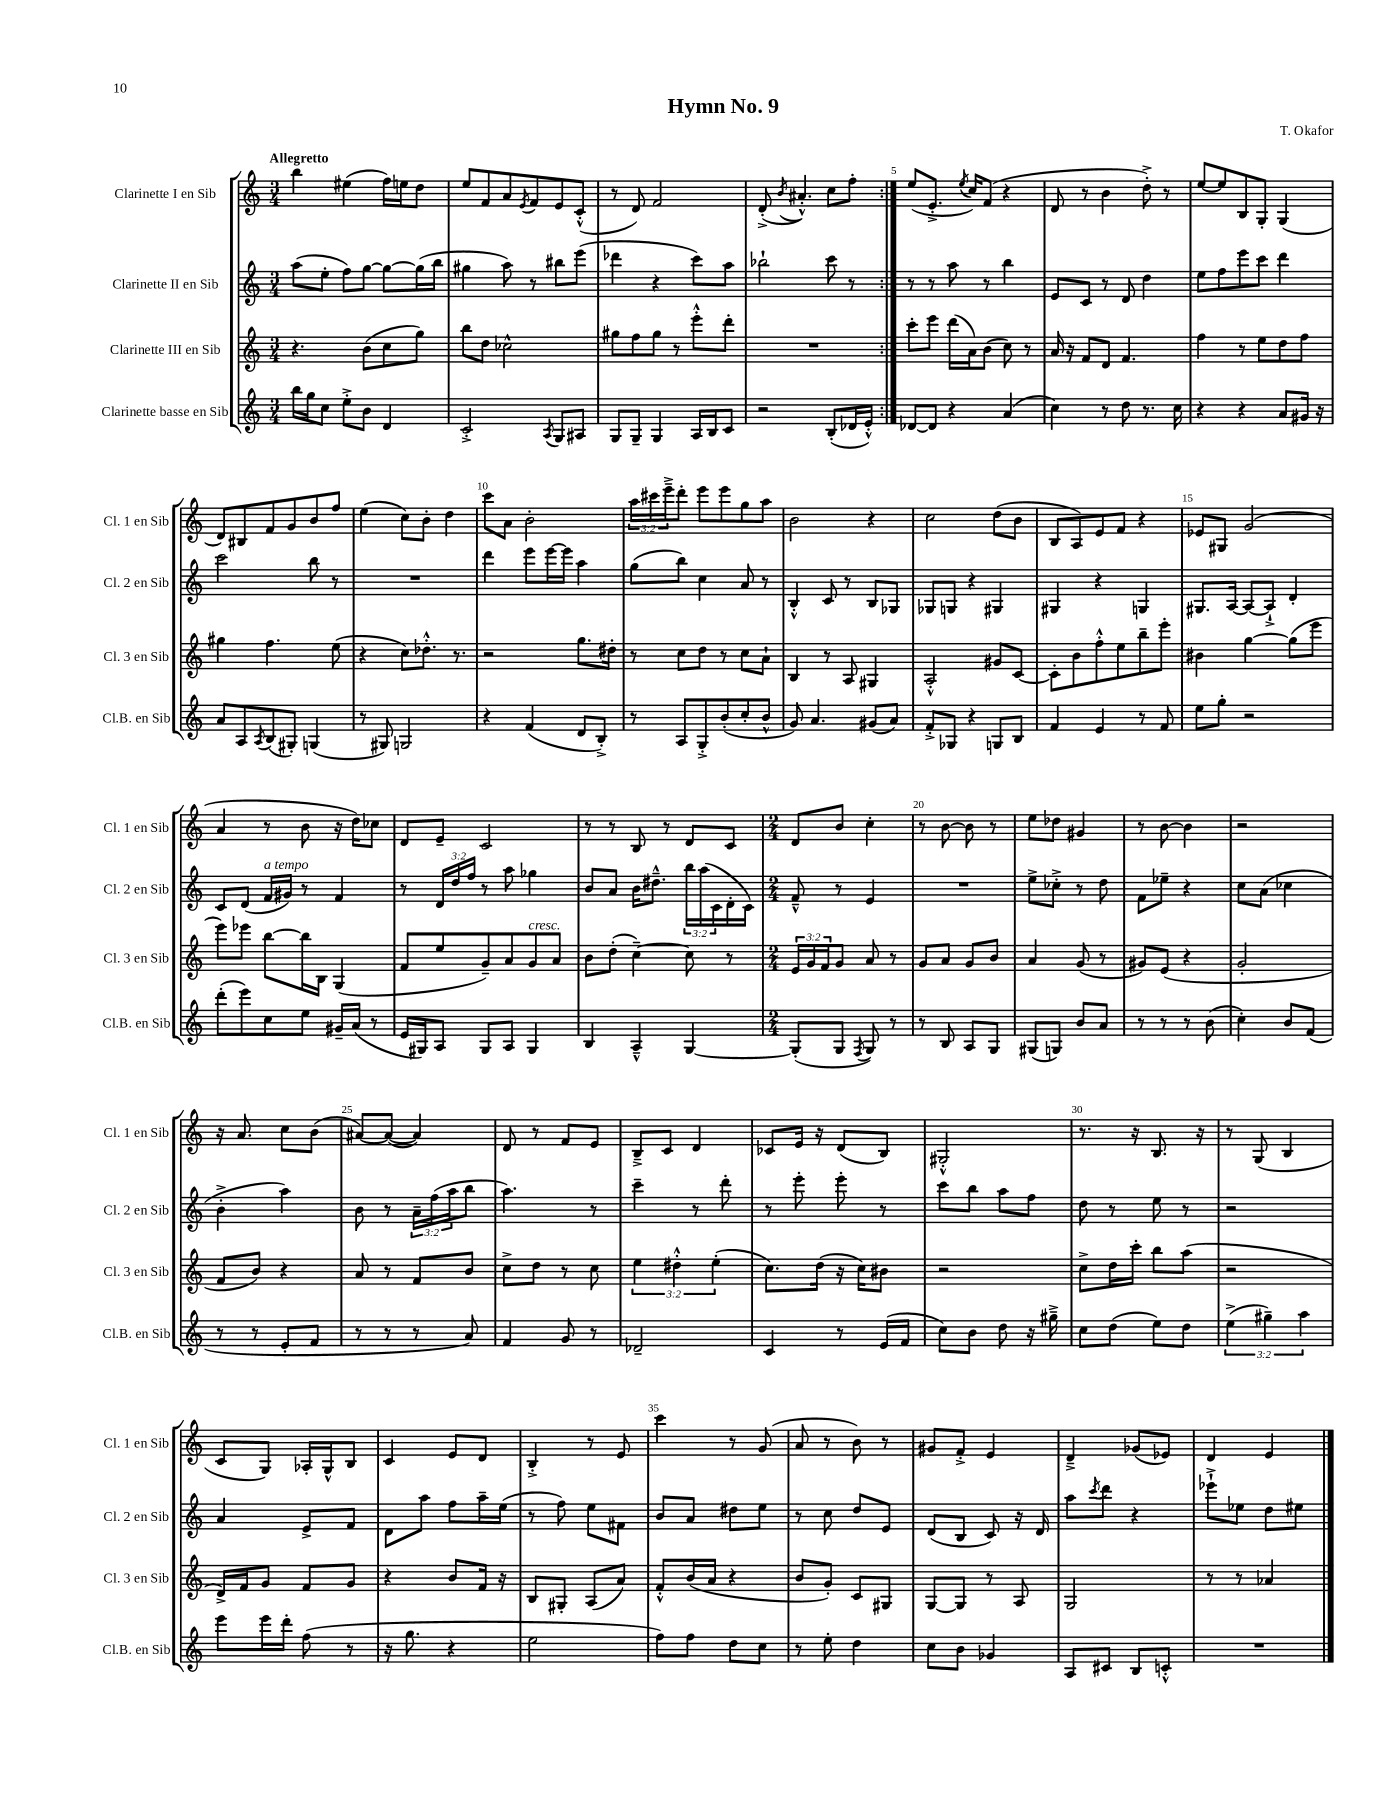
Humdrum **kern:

**kern	**kern	**kern	**kern
*staff4	*staff3	*staff2	*staff1
*clefG2	*clefG2	*clefG2	*clefG2
*k[]	*k[]	*k[]	*k[]
*M3/4	*M3/4	*M3/4	*M3/4
16bb	4.r	(8aa	4bb
16gg	.	.	.
8cc	.	8ee'	.
8ee'^	.	8ff)	(4ee#
8b	(8b	[8gg	.
4d	8cc	8gg_	16ff)
.	.	.	16ee
.	8gg)	(16gg]	8dd
.	.	16bb	.
=	=	=	=
2c'^	8bb	4gg#	8ee
.	8dd	.	8f
.	2cc-^^	8aa)	8a
.	.	.	8qe
.	.	8r	8f
8qA	.	.	.
8G	.	8bb#	8e
8A#	.	(8eee	(8c'^^
=	=	=	=
8G	8gg#	4ddd-	8r
8G~	8ff	.	8d)
4G	8gg#	4r	2f
.	8r	.	.
16A	8eee'^^	8ccc)	.
16B	.	.	.
8c	8ddd'	8aa	.
=	=	=	=
2r	2.r	2bb-`	(8d'^
.	.	.	8qb
.	.	.	4.a#'^^)
(8B'	.	8ccc	8cc
16d-	.	8r	8ff'
16e'^^)	.	.	.
=:|!	=:|!	=:|!	=:|!
[8d-	8ccc'	8r	(8ee
8d-]	8eee	8r	8.e'^
4r	(16ddd	8aa	.
.	.	.	8qee
.	16a)	.	16cc)
.	(8b	8r	(8f
(4a	8cc)	4bb	4r
.	8r	.	.
=	=	=	=
4cc)	16a	8e	8d
.	16r	.	.
.	8f	8c	8r
8r	8d	8r	4b
8dd	4.f	8d	.
8.r	.	4dd	8dd'^)
.	.	.	8r
16cc	.	.	.
=	=	=	=
4r	4ff	8ee	[8ee
.	.	8ff	8ee]
4r	8r	8eee	8B
.	8ee	8ccc	8G'
8a	8dd	4ddd	(4G
16g#	8ff	.	.
16r	.	.	.
=	=	=	=
8a	4gg#	2ccc	8d)
8A	.	.	8B#
8qA	.	.	.
(8B	4.ff	.	8f
8G#')	.	.	8g
(4G	.	8bb	8b
.	(8ee	8r	8ff
=	=	=	=
8r	4r	2.r	(4ee
8G#)	.	.	.
2G	8cc)	.	8cc)
.	8.dd-'^^	.	8b'
.	.	.	4dd
.	8.r	.	.
=	=	=	=
4r	2r	4ddd	8ccc
.	.	.	8a
(4f	.	8eee	2b'
.	.	[16eee	.
.	.	16eee]	.
8d	8.gg	4aa	.
8B'^)	.	.	.
.	16dd#'	.	.
=	=	=	=
8r	8r	(8gg	24aa
.	.	.	24ccc#
.	.	.	24eee~^
8A	8cc	8bb)	8ddd'
8G'^	8dd	4cc	8eee
(8b'	8r	.	8eee
8cc'	8cc	8a	8gg
8b^^	8a`	8r	8aa
=	=	=	=
8g)	4B	4B'^^	2b
4.a	.	.	.
.	8r	8c	.
.	8A	8r	.
(8g#	4G#	8B	4r
8a)	.	8G-	.
=	=	=	=
8f'^	2A'^^	8G-	2cc
8G-	.	8G	.
4r	.	4r	.
8G	8g#	4G#	(8dd
8B	[8c	.	8b
=	=	=	=
4f	8c']	4G#	8B
.	8b	.	8A)
4e	8ff'^^	4r	8e
.	8ee	.	8f
8r	8bb~	4G	4r
8f	8eee'	.	.
=	=	=	=
8ee	4b#	8.G#	8e-
8gg'	.	.	8G#
.	.	[16A	.
2r	[4gg	8A_	(2g
.	.	8A`^]	.
.	(8gg]	4d'	.
.	8eee	.	.
=	=	=	=
(8ddd'	8eee)	8c	4a
8eee)	8eee-	(8d	.
8cc	[8bb	16f	8r
.	.	16g#)	.
8ee	16bb]	8r	8b
.	16B	.	.
16g#~	(4G	4f	16r
(16a	.	.	16dd)
8r	.	.	8cc-
=	=	=	=
16e	8f	8r	8d
16G#)	.	.	.
8A	8ee	24d	8e~
.	.	24dd	.
.	.	24ff	.
8G#	8g~)	8r	2c
8A	8a	8aa	.
4G#	8g	4gg-	.
.	8a	.	.
=	=	=	=
4B	8b	8b	8r
.	(8dd'	8a	8r
4A~^^	[4cc~)	16b	8B
.	.	8.dd#~^^	.
.	.	.	8r
[4G	8cc]	24bb	8d
.	.	(24aa	.
.	.	24c	.
.	8r	16d'	8c
.	.	16c)	.
=	=	=	=
*M2/4	*M2/4	*M2/4	*M2/4
(8G']	24e	8f~^^	8d
.	24g	.	.
.	24f	.	.
8G	8g	8r	8b
8qF	.	.	.
8G)	8a	4e	4cc'
8r	8r	.	.
=	=	=	=
8r	8g	2r	8r
8B	8a	.	[8b
8A	8g	.	8b]
8G	8b	.	8r
=	=	=	=
(8G#	4a	8ee^	8ee
8G)	.	8cc-'^	8dd-
8b	(8g	8r	4g#
8a	8r	8dd	.
=	=	=	=
8r	8g#)	8f	8r
8r	(8e	8ee-~	[8b
8r	4r	4r	4b]
(8b	.	.	.
=	=	=	=
4cc')	2g'	8cc	2r
.	.	(8a	.
8b	.	4cc-	.
(8f	.	.	.
=	=	=	=
8r	8f	4b'^	16r
.	.	.	8.a
8r	8b)	.	.
8e'	4r	4aa)	8cc
8f	.	.	(8b
=	=	=	=
8r	8a	8b	[8a#)
8r	8r	8r	(8a#_
8r	8f	24a~	4a#])
.	.	(24ff	.
.	.	24aa	.
8a)	8b	8bb	.
=	=	=	=
4f	8cc^	4.aa)	8d
.	8dd	.	8r
8g	8r	.	8f
8r	8cc	8r	8e
=	=	=	=
2d-~	6ee	4ccc~	8B~^
.	.	.	8c
.	6dd#'^^	.	.
.	.	8r	4d
.	(6ee'	.	.
.	.	8ddd'	.
=	=	=	=
4c	8.cc)	8r	8c-
.	.	8eee'	16e
.	(16dd	.	16r
8r	16r	8eee'	(8d
.	16cc)	.	.
(16e	8b#	8r	8B)
16f	.	.	.
=	=	=	=
8cc)	2r	8ccc	2G#'^^
8b	.	8bb	.
8dd	.	8aa	.
16r	.	8ff	.
16gg#~^	.	.	.
=	=	=	=
8cc	8cc^	8dd	8.r
(8dd	16dd	8r	.
.	16ccc'	.	16r
8ee)	8bb	8ee	8.B
8dd	(8aa	8r	.
.	.	.	16r
=	=	=	=
(6ee^	2r	2r	8r
.	.	.	(8G
6gg#~)	.	.	.
.	.	.	4B
6aa	.	.	.
=	=	=	=
8eee	16d^)	4a	8c
.	16f	.	.
16eee	8g	.	8G)
16ddd'	.	.	.
(8ff	8f	8e^	16A-'
.	.	.	16G^^
8r	8g	8f	8B
=	=	=	=
16r	4r	8d	4c
8.gg	.	.	.
.	.	8aa	.
4r	8b	8ff	8e
.	16f	16aa~	8d
.	16r	(16ee	.
=	=	=	=
2ee	8B	8r	4B'^
.	8G#'	8ff)	.
.	(8A	8ee	8r
.	8a)	8f#	8e
=	=	=	=
8ff)	8f'^^	8b	4ccc
8ff	(16b	8a	.
.	16a	.	.
8dd	4r	8dd#	8r
8cc	.	8ee	(8g
=	=	=	=
8r	8b	8r	8a
8ee'	8g')	8cc	8r
4dd	8c	8dd	8b)
.	8G#	8e	8r
=	=	=	=
8cc	[8G	(8d	8g#
8b	8G]	8B	8f'^
4g-	8r	8c)	4e
.	8A	16r	.
.	.	16d	.
=	=	=	=
8A	2G	8aa	4d~^
.	.	8qccc	.
8c#	.	8ddd	.
8B	.	4r	(8g-
8c'^^	.	.	8e-)
=	=	=	=
2r	8r	8eee-`^	4d
.	8r	8ee-	.
.	4a-	8dd	4e
.	.	8ee#	.
==	==	==	==
*-	*-	*-	*-
